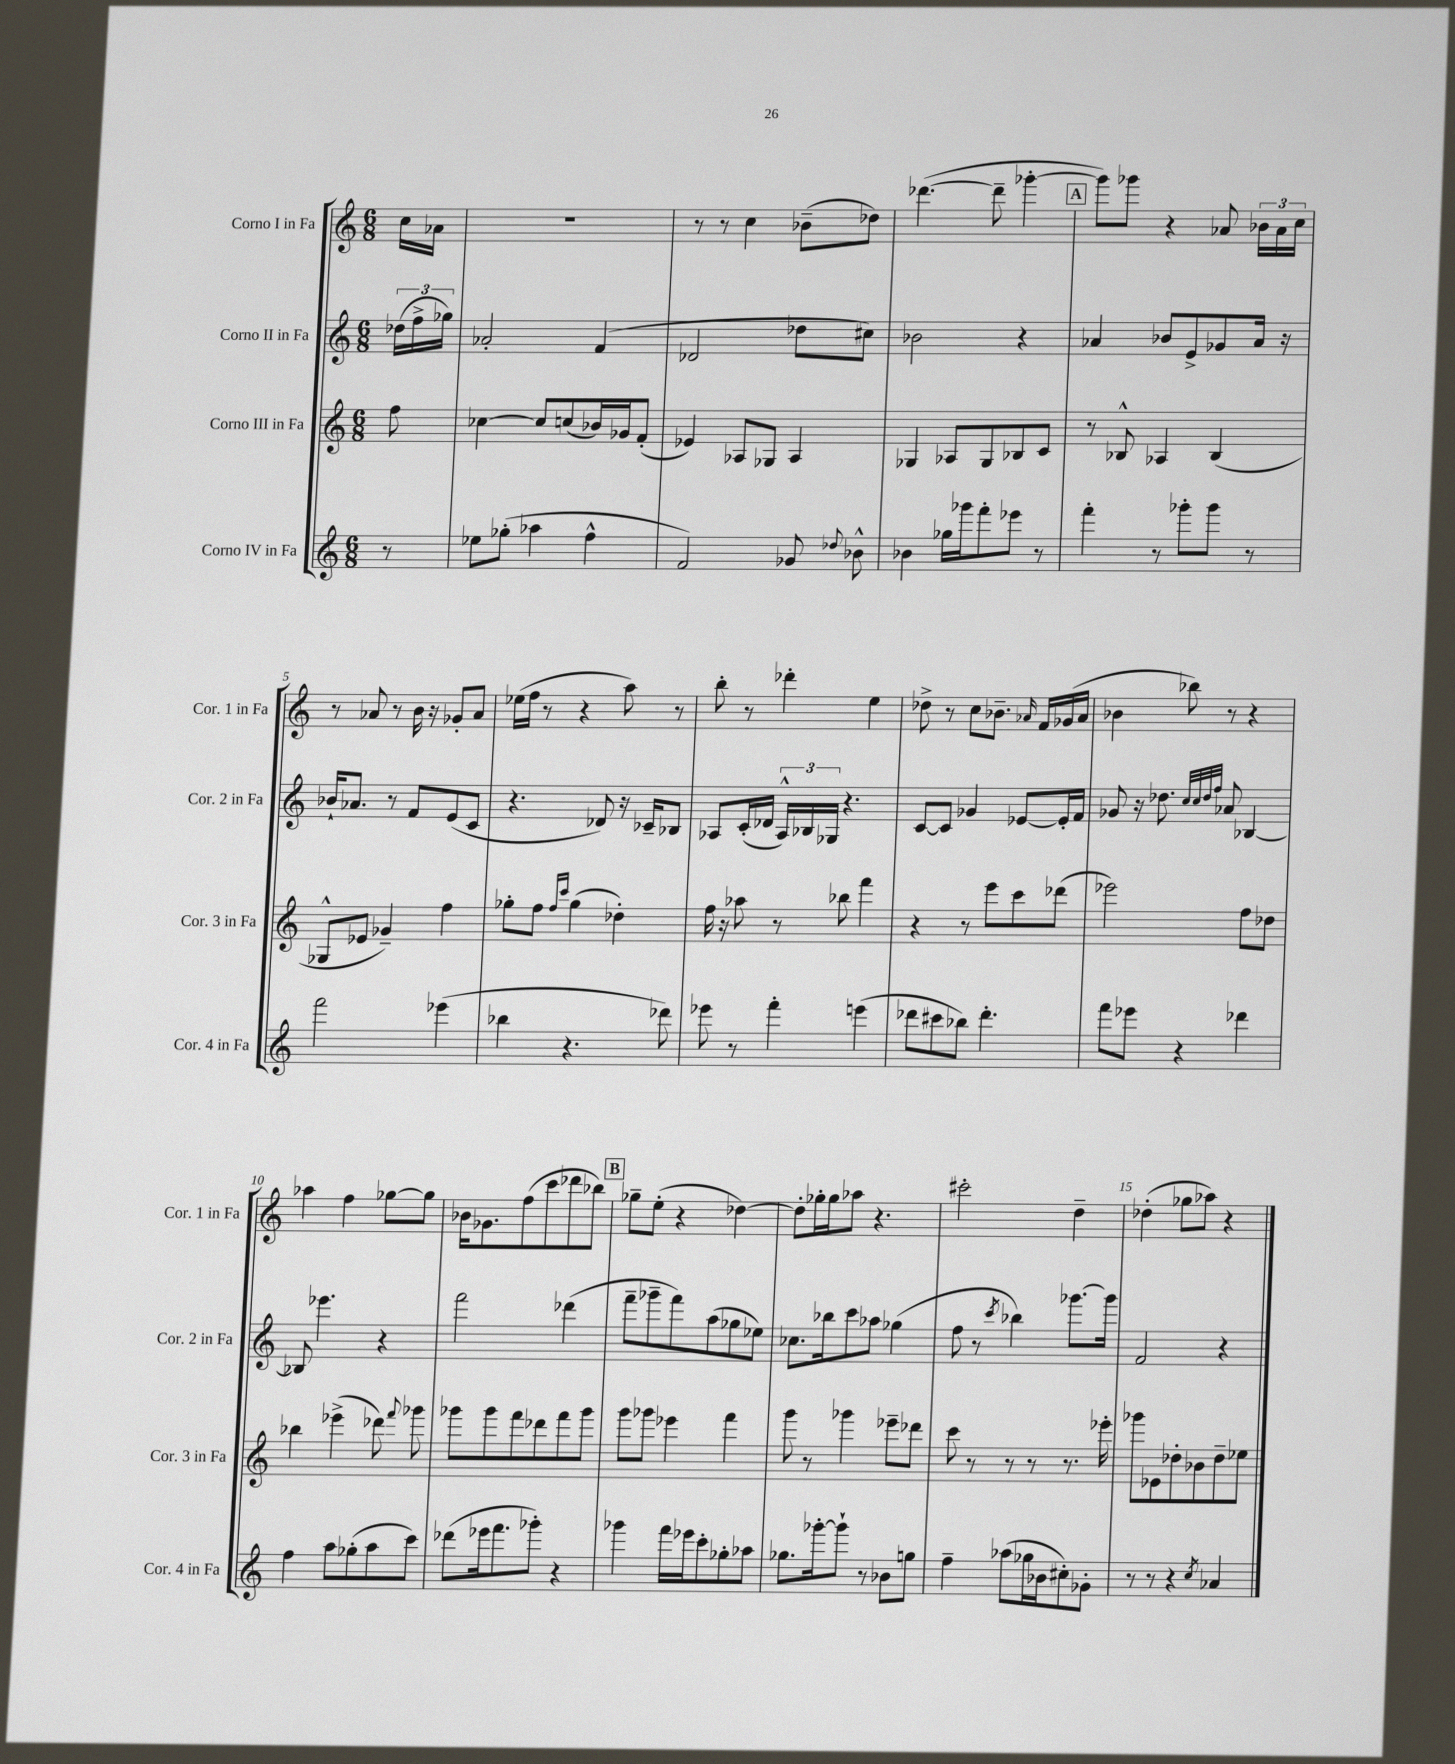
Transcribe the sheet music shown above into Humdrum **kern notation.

**kern	**kern	**kern	**kern
*staff4	*staff3	*staff2	*staff1
*clefG2	*clefG2	*clefG2	*clefG2
*k[]	*k[]	*k[]	*k[]
*M6/8	*M6/8	*M6/8	*M6/8
8r	8ff	(24dd-	16cc
.	.	24ff^	.
.	.	.	16a-
.	.	24gg-)	.
=	=	=	=
8ee-	[4cc-	2a-'	2.r
(8gg-'	.	.	.
4aa-	8cc-]	.	.
.	(8cc	.	.
4ff^^	16b-)	(4f	.
.	16g-	.	.
.	(8f'	.	.
=	=	=	=
2f)	4e-)	2d-	8r
.	.	.	8r
.	8A-	.	4cc
.	8G-	.	.
8g-	4A-	8dd-	(8b-~
8qqdd-	.	.	.
8b-^^	.	8cc#)	8dd-)
=	=	=	=
4b-	4G-	2b-	([4.ddd-
16gg-	8A-	.	.
16ggg-	.	.	.
8fff'	8G-	.	8ddd-~]
8eee-	8B-	4r	[4ggg-'
8r	8c	.	.
=	=	=	=
4fff'	8r	4a-	8ggg-])
.	8B-^^	.	8ggg-
8r	4A-	8b-	4r
8ggg-'	.	8e^	.
8ggg-	(4B-	8g-	8a-
8r	.	16a-	24b-
.	.	.	24a-
.	.	16r	.
.	.	.	24cc
=	=	=	=
2fff	8G-^^	16b-`	8r
.	.	8.a-	.
.	8e-	.	8a-
.	4g-~)	8r	8r
.	.	8f	16b
.	.	.	16r
(4eee-	4ff	(8e	8g-'
.	.	8c	8a-
=	=	=	=
4bb-	8gg-'	4.r	(16ee-
.	.	.	16ff
.	8ff	.	8r
.	16qqff	.	.
.	16qqccc	.	.
4.r	(4gg-	.	4r
.	.	8d-)	.
.	4dd-')	16r	8aa)
.	.	16c-~	.
8ddd-)	.	8B-	8r
=	=	=	=
8eee-	16ff	8A-	8bb'
.	16r	.	.
8r	8aa-	(16c'	8r
.	.	16d-	.
4fff'	8r	24A-^^)	4ddd-'
.	.	24B-	.
.	.	24G-	.
.	8bb-	4.r	.
(4eee	4fff	.	4ee
=	=	=	=
8ddd-	4r	[8c	8dd-^
8ccc#	.	8c]	8r
8bb-)	8r	4g-	8cc
4.ddd-'	8eee	.	8.b-~
.	8ccc	[8e-	.
.	.	.	16qqa-
.	.	.	16f
.	(8ddd-	16e-']	(16g-
.	.	16f	16a-
=	=	=	=
8fff	2eee-)	8g-	4b-
8eee-	.	16r	.
.	.	8.dd-	.
4r	.	.	8bb-)
.	.	32qqcc	.
.	.	32qqcc	.
.	.	32qqdd-	.
.	.	32qqff	.
.	.	8a-	8r
4ddd-	8ff	[4B-	4r
.	8dd-	.	.
=	=	=	=
4ff	4bb-	8B-]	4aa-
.	.	4.eee-	.
8aa	(4eee-^	.	4ff
(8gg-'	.	.	.
8aa	8ddd-)	4r	[8gg-
.	8qqfff	.	.
8ccc)	8ggg-	.	8gg-]
=	=	=	=
(8ddd-	8ggg-	2fff	16b-
.	.	.	8.g-
16eee-	8ggg-	.	.
8.fff	.	.	.
.	8fff	.	(8ff
8ggg-')	8ddd-	.	8ccc
4r	8fff	(4ddd-	8ddd-
.	8ggg-	.	8bb-)
=	=	=	=
4ggg-	8ggg	8fff~	8gg-~
.	8ggg-	8ggg-~	(8ee'
16fff	4eee-	8fff)	4r
16eee-	.	.	.
8ccc'	.	(8aa	.
8gg-'	4fff	8gg-	[4dd-)
8aa-	.	8ee-)	.
=	=	=	=
8.gg-	8ggg	8.cc-	8dd-']
.	8r	.	16gg-'
[16ggg-'	.	16bb-	16gg-
8ggg-`]	4ggg-	8ccc	8aa-
8r	.	8aa-	4.r
8b-	8eee-~	(4gg-	.
8gg	8ddd-	.	.
=	=	=	=
4ff~	8ccc	8ff	2ccc#'
.	8r	8r	.
.	.	8qccc	.
(8aa-	8r	4bb-)	.
16gg-	8r	.	.
16b-	.	.	.
8cc#')	8.r	[8.ggg-	4dd~
8g-'	.	.	.
.	16eee-'	16ggg-]	.
=	=	=	=
8r	8ggg-	2f	(4dd-'
8r	8e-	.	.
4r	8dd-'	.	8gg-
.	8b-	.	8aa-)
8qcc	.	.	.
4a-	8dd-~	4r	4r
.	8ee-	.	.
==	==	==	==
*-	*-	*-	*-
